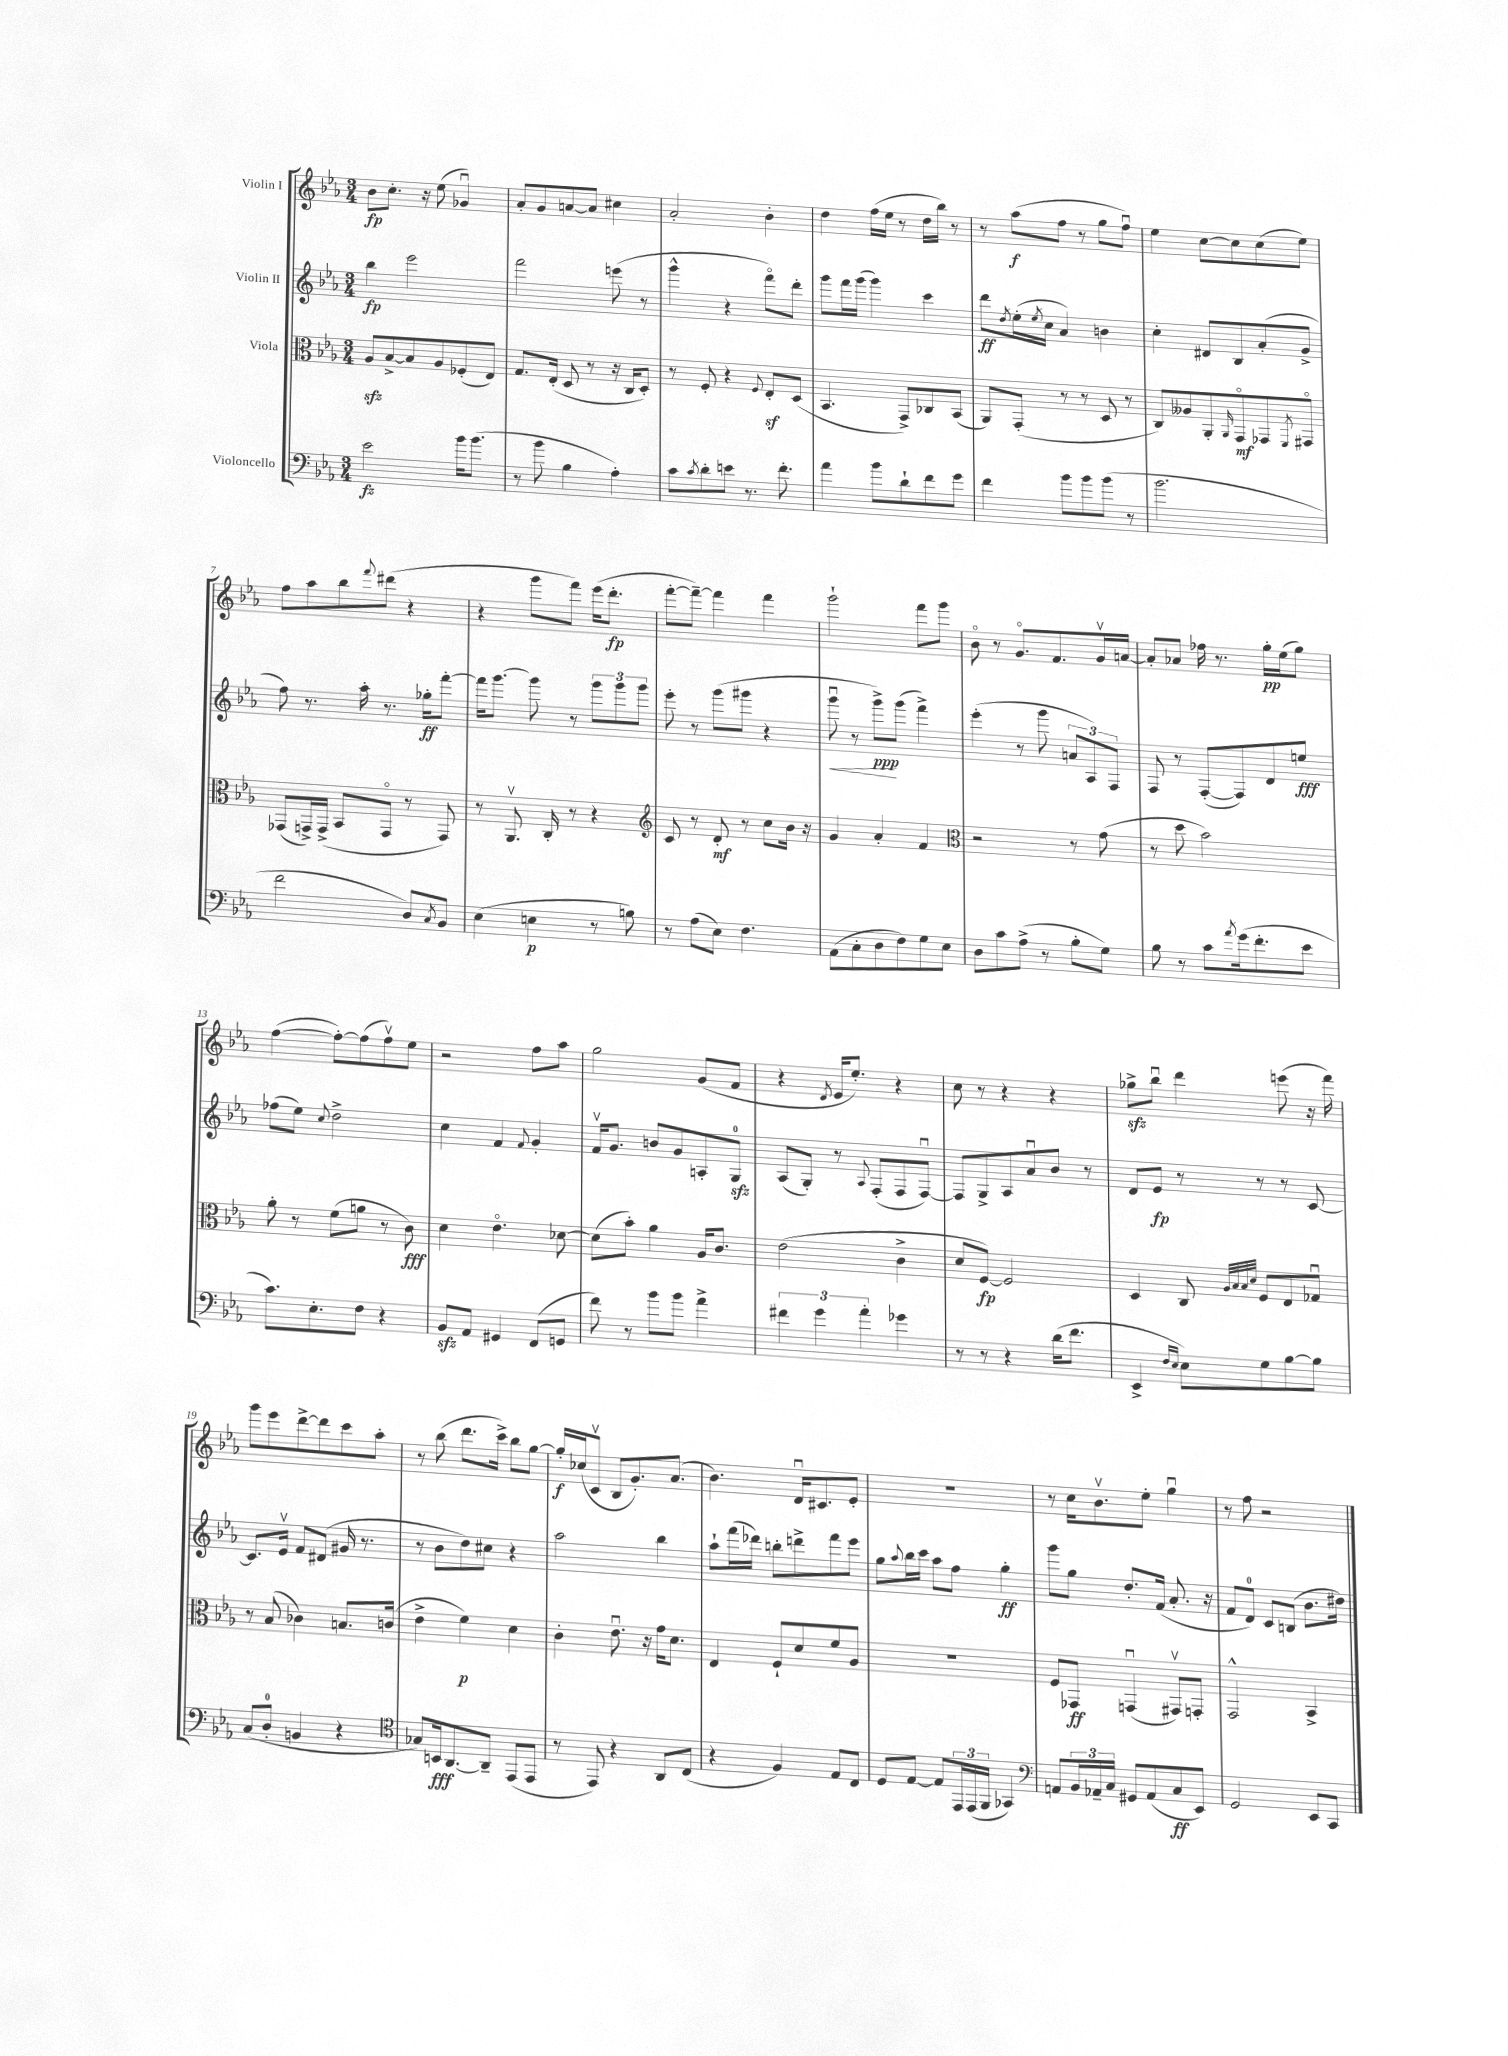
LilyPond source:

<<
\new StaffGroup <<
\new Staff = "s0" \with { instrumentName = "Violin I" } {
    \clef treble \key ees \major \numericTimeSignature \time 3/4
    bes'8\fp c''8.-. r16 ees''8( ges'4\downbow) |
    aes'8-. g'8 a'8~ a'8 cis''4 |
    aes'2-. bes'4-. |
    d''4 f''16( ees''16 r8 d''16 bes''16) r8 |
    r8 aes''8\f( f''8 r8 g''8 f''8\downbow) |
    ees''4 c''8~ c''8 c''8( ees''8) |
    f''8 aes''8 bes''8 \appoggiatura { f'''8 } dis'''8( r4 |
    r4 g'''8 f'''8) ees'''16( d'''8.-.\fp |
    f'''8~-. f'''8~--) f'''4 f'''4 |
    g'''2-! f'''8 g'''8 |
    bes'8\flageolet r8 g'8.\flageolet f'8. g'16\upbow a'16~ |
    a'8-. aes'8 fes''16 r8. g''16-.\pp ees''16( g''8) |
    f''4~( f''8~-.) f''8( f''8\upbow) ees''8 |
    r2 f''8 aes''8 |
    g''2 g'8( f'8 |
    r4 \acciaccatura { d'8 } ees'16 ees''8.-.) r4 |
    c''8 r8 r4 r4 |
    ges''8->\sfz bes''8\downbow d'''4 e'''8( r16 f'''16) |
    g'''8 ees'''8 d'''8~-> d'''8 c'''8 aes''8-. |
    r8 bes''8( d'''8. c'''16->) bes''8 g''8~ |
    g''16-.\f ces''16( c'8\upbow bes8 g'8.-.) aes'8.( |
    bes'4.) d'16\downbow cis'8. ees'8-. |
    R2. |
    r8 c''16 bes'8.\upbow ees''8-. g''4\downbow |
    r8 f''8 r2 \bar "|." |
}
\new Staff = "s1" \with { instrumentName = "Violin II" } {
    \clef treble \key ees \major \numericTimeSignature \time 3/4
    bes''4\fp ees'''2 |
    f'''2 e'''8( r8 |
    g'''4-^ r4 f'''8\flageolet) d'''8-. |
    g'''8 f'''16 g'''16( g'''4) c'''4 |
    d'''8\ff \acciaccatura { d''8 } ees''16-.( \acciaccatura { ees''8 } c''16 aes'4) b'4 |
    c''4-. dis'8 bes8 aes'8-.( g'8-> |
    f''8) r8. aes''16-. r8. ges''16-.\ff f'''8~-. |
    f'''16 g'''8.~ g'''8 r8 \tuplet 3/2 { g'''8 g'''8 g'''8 } |
    ees'''8-. r8 g'''8( gis'''8 r4 |
    g'''8\downbow\< r8 g'''8->\ppp\!) g'''8( f'''4->) |
    ees'''4-.( r8 g'''8 \tuplet 3/2 { a'8 aes8) f8 } |
    f8 r8 f8~-.( f8) d'8 e''8\fff |
    fes''8( ees''8) \appoggiatura { c''8 } d''2-> |
    c''4 f'4 \appoggiatura { f'8 } g'4-. |
    f'16\upbow g'8. b'8 g'8 a8-. g8-0\sfz |
    aes8( g8-.) r8 \appoggiatura { aes8 } f8-.( f8 f8~\downbow) |
    f8 g8-> aes8 aes'8\downbow bes'8 r8 |
    d'8 ees'8\fp r8 r8 r8 c'8~ |
    c'8. ees'16\upbow f'8 dis'8( gis'16 r8. |
    r8 bes'8 d''8) cis''8 r4 |
    aes''2 bes''4 |
    aes''8-! f'''16( des'''16) b''8-. d'''8-> f'''8 ees'''8 |
    g''8 \appoggiatura { aes''8 } bes''16 c'''16 aes''8 f''8 g''4-.\ff |
    g'''8 g''8 d''8.-. f'16( aes'8.-. r16 |
    f'8 d'8-0) c'8 b8( bes'8. dis''16) \bar "|." |
}
\new Staff = "s2" \with { instrumentName = "Viola" } {
    \clef alto \key ees \major \numericTimeSignature \time 3/4
    aes8\sfz bes8~-> bes8 aes8 fes8-.( ees8) |
    g8. ees16-.( d8 r8 r16 c16 d8-.) |
    r8 f8-. r4 \appoggiatura { f8 } ees8-.\sf d8( |
    bes,4. g,8->) ces8 bes,8( |
    aes,8) g,8-.( r8 r8 d8 r8 |
    c8) aeses8 aes,8-. \grace { aes,16 } g,8\flageolet\mf ges,8 \acciaccatura { f,8 } gis,8\flageolet |
    ges,8( g,16->) g,16->( bes,8 g,8\flageolet r8 g,8) |
    r8 aes,8.\upbow c16-. r8 r4 |
    \clef treble c'8 r8 d'8-.\mf r8 c''8 bes'16 r16 |
    g'4 aes'4-. f'4 |
    \clef alto r2 r8 g'8( |
    r8 d''8 bes'2) |
    aes'8-. r8 f'8( a'8 r8 c'8\fff) |
    d'4 ees'4.\flageolet des'8~ |
    des'8( bes'8-.) aes'4 aes16 c'8. |
    ees'2( c'4-> |
    d'8 f8~\fp) f2 |
    d4 c8 \grace { aes32 bes32 bes32 d'32 } f8 ees8 ges8\downbow |
    r8 bes8( ces'4) b8. c'16( |
    ees'4-> f'4\p) d'4 |
    c'4-. ees'8.\downbow r16 g'16 d'8. |
    ees4 f8-! d'8 f'8 aes8 |
    R2. |
    f8 ges,8\ff g,4\downbow( gis,8\upbow) g,8-. |
    g,2-^ bes,4-> \bar "|." |
}
\new Staff = "s3" \with { instrumentName = "Violoncello" } {
    \clef bass \key ees \major \numericTimeSignature \time 3/4
    ees'2\fz bes'16 bes'8.( |
    r8 bes'8 bes4 aes4-.) |
    c'8 \acciaccatura { c'8 } d'8-. e'8 r8. f'8.-. |
    aes'4 bes'8 d'8-! f'8 g'8 |
    f'4 bes'8 bes'8 bes'8( r8 |
    bes'2. |
    f'2 d8) \acciaccatura { c8 } bes,8 |
    ees4( e4\p r8 b8) |
    r8 aes8( ees8) f4. |
    aes,8( c8-. d8 f8) g8 ees8 |
    d8 c'8 aes8->( r8 bes8-. g8) |
    bes8 r8 c'8 \acciaccatura { aes'8 } g'16( f'8.-. ees'8 |
    c'8.) ees8.-. f8 r4 |
    bes,8\sfz aes,8 gis,4 f,8( g,8 |
    f'8) r8 bes'8 bes'8 aes'4-> |
    \tuplet 3/2 { fis'4 g'4 aes'4-. } ges'4 |
    r8 r8 r4 d'16( f'8. |
    ees,4-> \grace { f16 ees16 } ees8) g8 bes8~ bes8 |
    c8( d8-0-. b,4 r4 |
    \clef tenor ges8) b,16\fff aes,8.~ aes,8-- ees,8( ees,8 |
    r8 ees,8) r4 aes,8 c8( |
    r4 f4) ees8 c8 |
    d8 ees8~ ees8 \tuplet 3/2 { ees,16 ees,16( f,16 } ges,4) |
    \clef bass a,8 \tuplet 3/2 { bes,16 aes,16-- c16 } gis,8 aes,8( c8\ff ees,8) |
    g,2 ees,8 c,8 \bar "|." |
}
>>
>>
